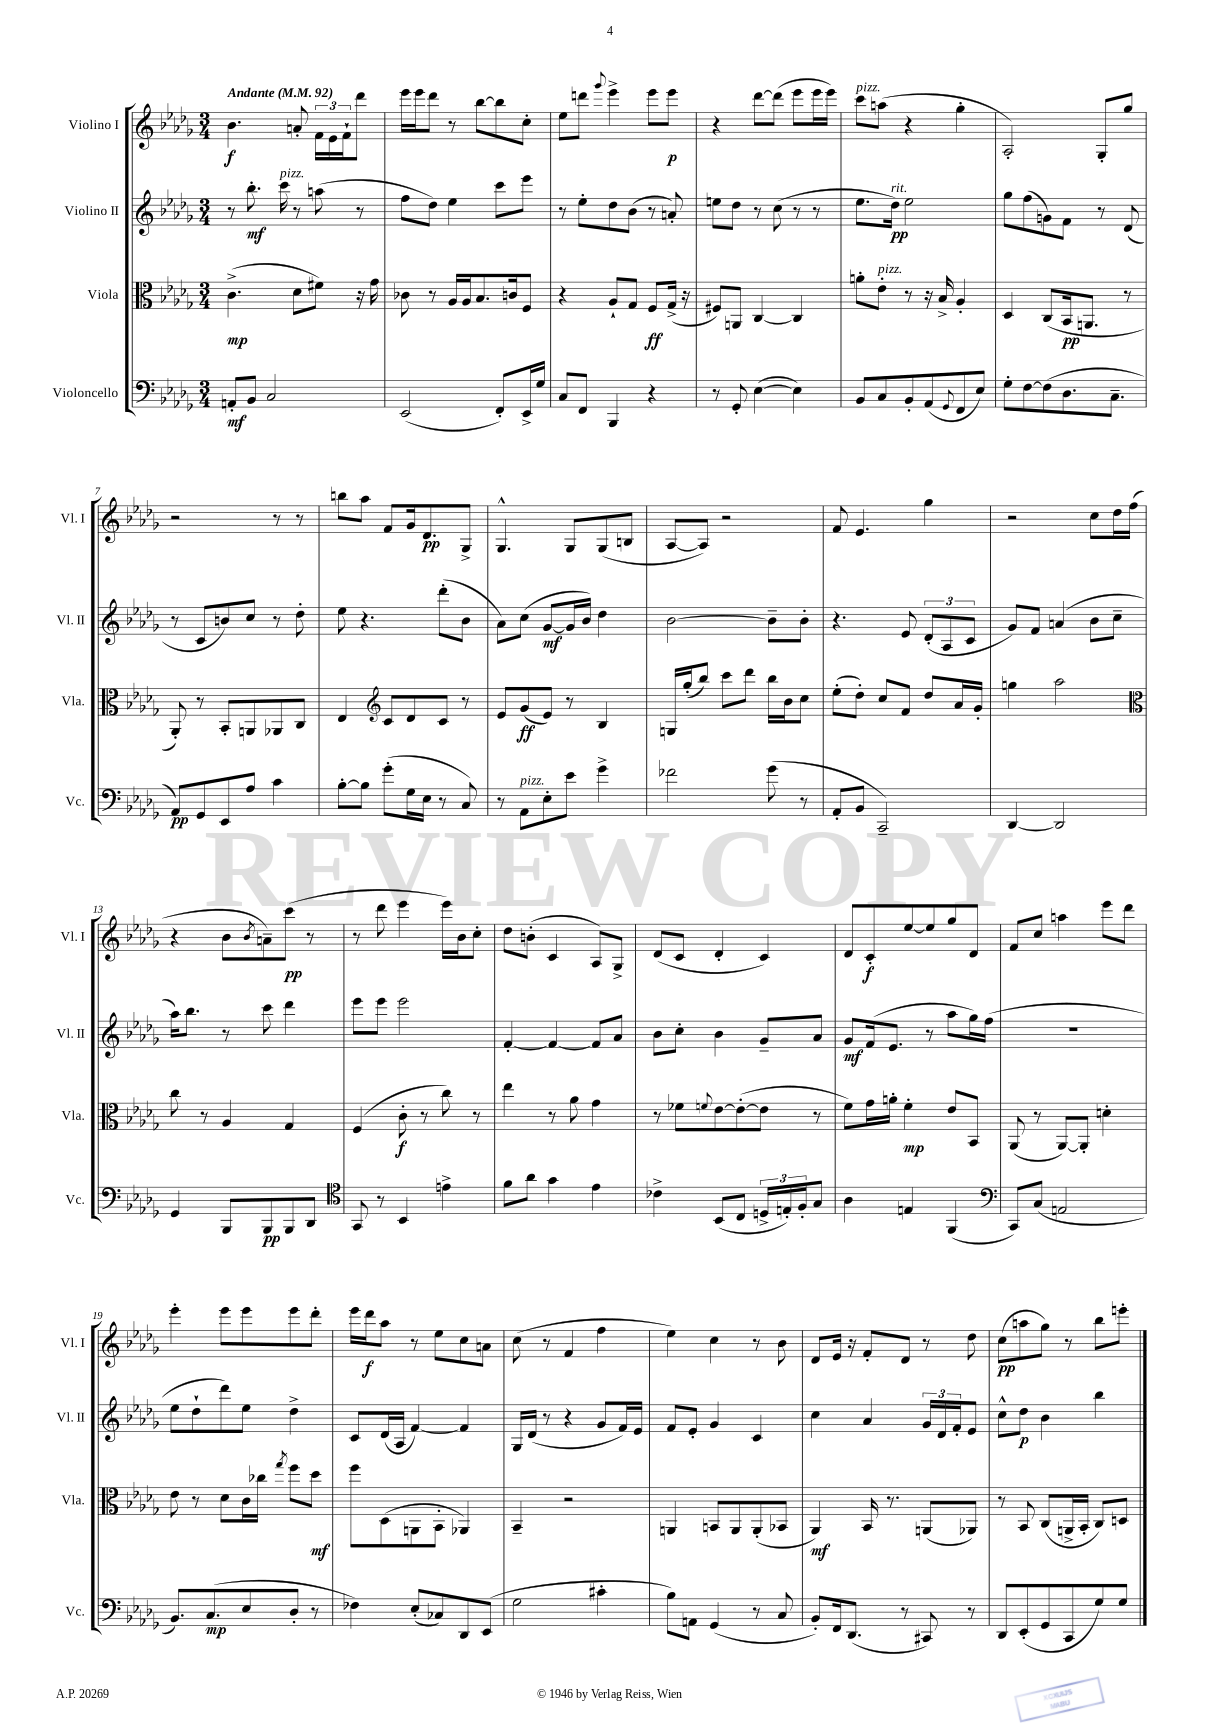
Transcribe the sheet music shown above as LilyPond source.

<<
\new StaffGroup <<
\new Staff = "s0" \with { instrumentName = "Violino I" shortInstrumentName = "Vl. I" } {
    \clef treble \key des \major \numericTimeSignature \time 3/4 \tempo "Andante" 4 = 92
    bes'4.\f a'8-. \tuplet 3/2 { f'16 ees'16 f'16-! } des'''8 |
    ees'''16 ees'''16 des'''8 r8 bes''8~ bes''8 c''8-. |
    ees''8 d'''8 \appoggiatura { ges'''8 } ees'''4-> ees'''8 ees'''8\p |
    r4 des'''8~ des'''8( ees'''8 ees'''16 ees'''16) |
    c'''8^\markup { \italic "pizz." } a''8( r4 ges''4-. |
    aes2-.) ges8-. ges''8 |
    r2 r8 r8 |
    b''8 aes''8 f'8 ges'16 des'8.\pp ges8-> |
    ges4.-^ ges8 ges8( b8 |
    aes8~ aes8) r2 |
    f'8 ees'4. ges''4 |
    r2 c''8 des''16 f''16( |
    r4 bes'8 \acciaccatura { bes'8 } a'8--) c'''8\pp( r8 |
    r8 des'''8 ees'''4 ees'''16) bes'16 c''8-. |
    des''8 b'8-.( c'4 aes8) ges8-> |
    des'8( c'8 des'4-. c'4) |
    des'8 c'8-.\f ees''8~ ees''8 ges''8 des'8 |
    f'8 c''8 a''4 ees'''8 des'''8 |
    ees'''4-. ees'''8 ees'''8 ees'''8 des'''8-. |
    ees'''16 des'''16\f aes''8 r8 ees''8 c''8 a'8 |
    c''8( r8 f'4 f''4 |
    ees''4) c''4 r8 bes'8 |
    des'8 ees'16 r16 f'8-. des'8 r8 des''8 |
    c''8\pp( a''8 ges''8) r8 bes''8 e'''8-. \bar "|." |
}
\new Staff = "s1" \with { instrumentName = "Violino II" shortInstrumentName = "Vl. II" } {
    \clef treble \key des \major \numericTimeSignature \time 3/4
    r8 bes''8.-.\mf c'''16^\markup { \italic "pizz." } r8 a''8( r8 |
    f''8 des''8) ees''4 c'''8 ees'''8 |
    r8 ees''8-. des''8 bes'8( r8 a'8-.) |
    e''8 des''8 r8 c''8( r8 r8 |
    ees''8. des''16\pp^\markup { \italic "rit." }) ees''2 |
    ges''8 f''8( g'8) f'8 r8 des'8( |
    r8 c'8 b'8) c''8 r8 des''8-. |
    ees''8 r4. des'''8-.( bes'8 |
    aes'8) c''8( ges'8~\mf ges'16 bes'16) des''4 |
    bes'2~ bes'8-- bes'8-. |
    r4. ees'8 \tuplet 3/2 { des'8-.( aes8 c'8 } |
    ges'8) f'8 a'4( bes'8 c''8-- |
    aes''16) bes''8. r8 c'''8 des'''4 |
    ees'''8 ees'''8 ees'''2 |
    f'4~-. f'4~ f'8 aes'8 |
    bes'8 c''8-. bes'4 ges'8-- aes'8 |
    ges'8\mf f'16( ees'8. r8 aes''8 ges''16) f''16( |
    R2. |
    ees''8 des''8-! des'''8) ees''8 des''4-> |
    c'8 des'16( aes16 f'4~) f'4 |
    ges16 des'16( r8 r4 ges'8 f'16) ees'16 |
    f'8 ees'8-. ges'4 c'4 |
    c''4 aes'4 \tuplet 3/2 { ges'16 des'16 f'16-. } ees'8 |
    c''8-^ des''8\p bes'4 bes''4 \bar "|." |
}
\new Staff = "s2" \with { instrumentName = "Viola" shortInstrumentName = "Vla." } {
    \clef alto \key des \major \numericTimeSignature \time 3/4
    c'4.->\mp( des'8 fis'8) r16 ges'16 |
    ces'8 r8 aes16 aes16 bes8. c'16 f8 |
    r4 aes8-! ges8 f8\ff ges16->( r16 |
    fis8) a,8 c4~ c4 |
    a'8-. ees'8-.^\markup { \italic "pizz." } r8 r16 bes16-> aes4-. |
    des4 c8( bes,16\pp a,8. r8 |
    aes,8-.) r8 bes,8-. a,8 aes,8 c8 |
    ees4 \clef treble c'8 des'8 c'8 r8 |
    ees'8 ges'8\ff( ees'8) r8 bes4 |
    g16 ges''16-.( bes''8) c'''8 des'''8 bes''16 bes'16 c''8 |
    ees''8-.( des''8-.) c''8 f'8 des''8 aes'16 ges'16-. |
    g''4 aes''2 |
    \clef alto c''8 r8 aes4 ges4 |
    f4( c'8-.\f r8 c''8) r8 |
    ees''4 r8 aes'8 ges'4 |
    r8 fes'8 \appoggiatura { f'8 } ees'8~ ees'8~-.( ees'8 r8 |
    f'8) ges'16 a'16-. f'4-.\mp ees'8 bes,8 |
    aes,8( r8 aes,8~) aes,8-. d'4-. |
    ees'8 r8 des'8 c'16 ces''16 \acciaccatura { ges''8 } f''8 des''8\mf |
    f''8 des8( a,8 bes,8-. aes,4) |
    bes,4-- r2 |
    a,4 b,8 a,8 a,8-.( bes,8 |
    aes,4\mf) bes,16 r8. a,8( aes,8) |
    r8 bes,8 c8( a,16-> bes,16-. c8) d8 \bar "|." |
}
\new Staff = "s3" \with { instrumentName = "Violoncello" shortInstrumentName = "Vc." } {
    \clef bass \key des \major \numericTimeSignature \time 3/4
    a,8-.\mf bes,8 c2 |
    ees,2( f,8-.) ees,16-> ges16 |
    c8 f,8 bes,,4 r4 |
    r8 ges,8-. ees4~( ees4) |
    bes,8 c8 bes,8-. aes,8( \appoggiatura { ges,8 } f,8 ees8) |
    ges8-. f8~ f8( des8. c8.-- |
    aes,8\pp) ges,8 ees,8 aes8 c'4 |
    bes8~-. bes8 ges'8-.( ges16 ees16 r8 c8) |
    r8 aes,8^\markup { \italic "pizz." } ees8-. ees'8 ges'4-> |
    fes'2 ges'8( r8 |
    aes,8-. bes,8 c,2--) |
    des,4~ des,2 |
    ges,4 bes,,8 bes,,8\pp bes,,8 des,8 |
    \clef tenor ges,8 r8 bes,4 e'4-> |
    f'8 aes'8 ges'4 ees'4 |
    ces'4-> bes,8( c8 \tuplet 3/2 { d16-> e16-.) f16-. } ges8 |
    aes4 e4 f,4( |
    \clef bass c,8) c8( a,2 |
    bes,8.) c8.\mp( ees8 des8-. r8 |
    fes4) ees8-.( ces8) des,8 ees,8( |
    ges2 cis'4-. |
    bes8) a,8 ges,4( r8 c8 |
    bes,8-.) f,16 des,8.( r8 cis,8) r8 |
    des,8 ees,8-.( ges,8 c,8 ges8) ges8 \bar "|." |
}
>>
>>
